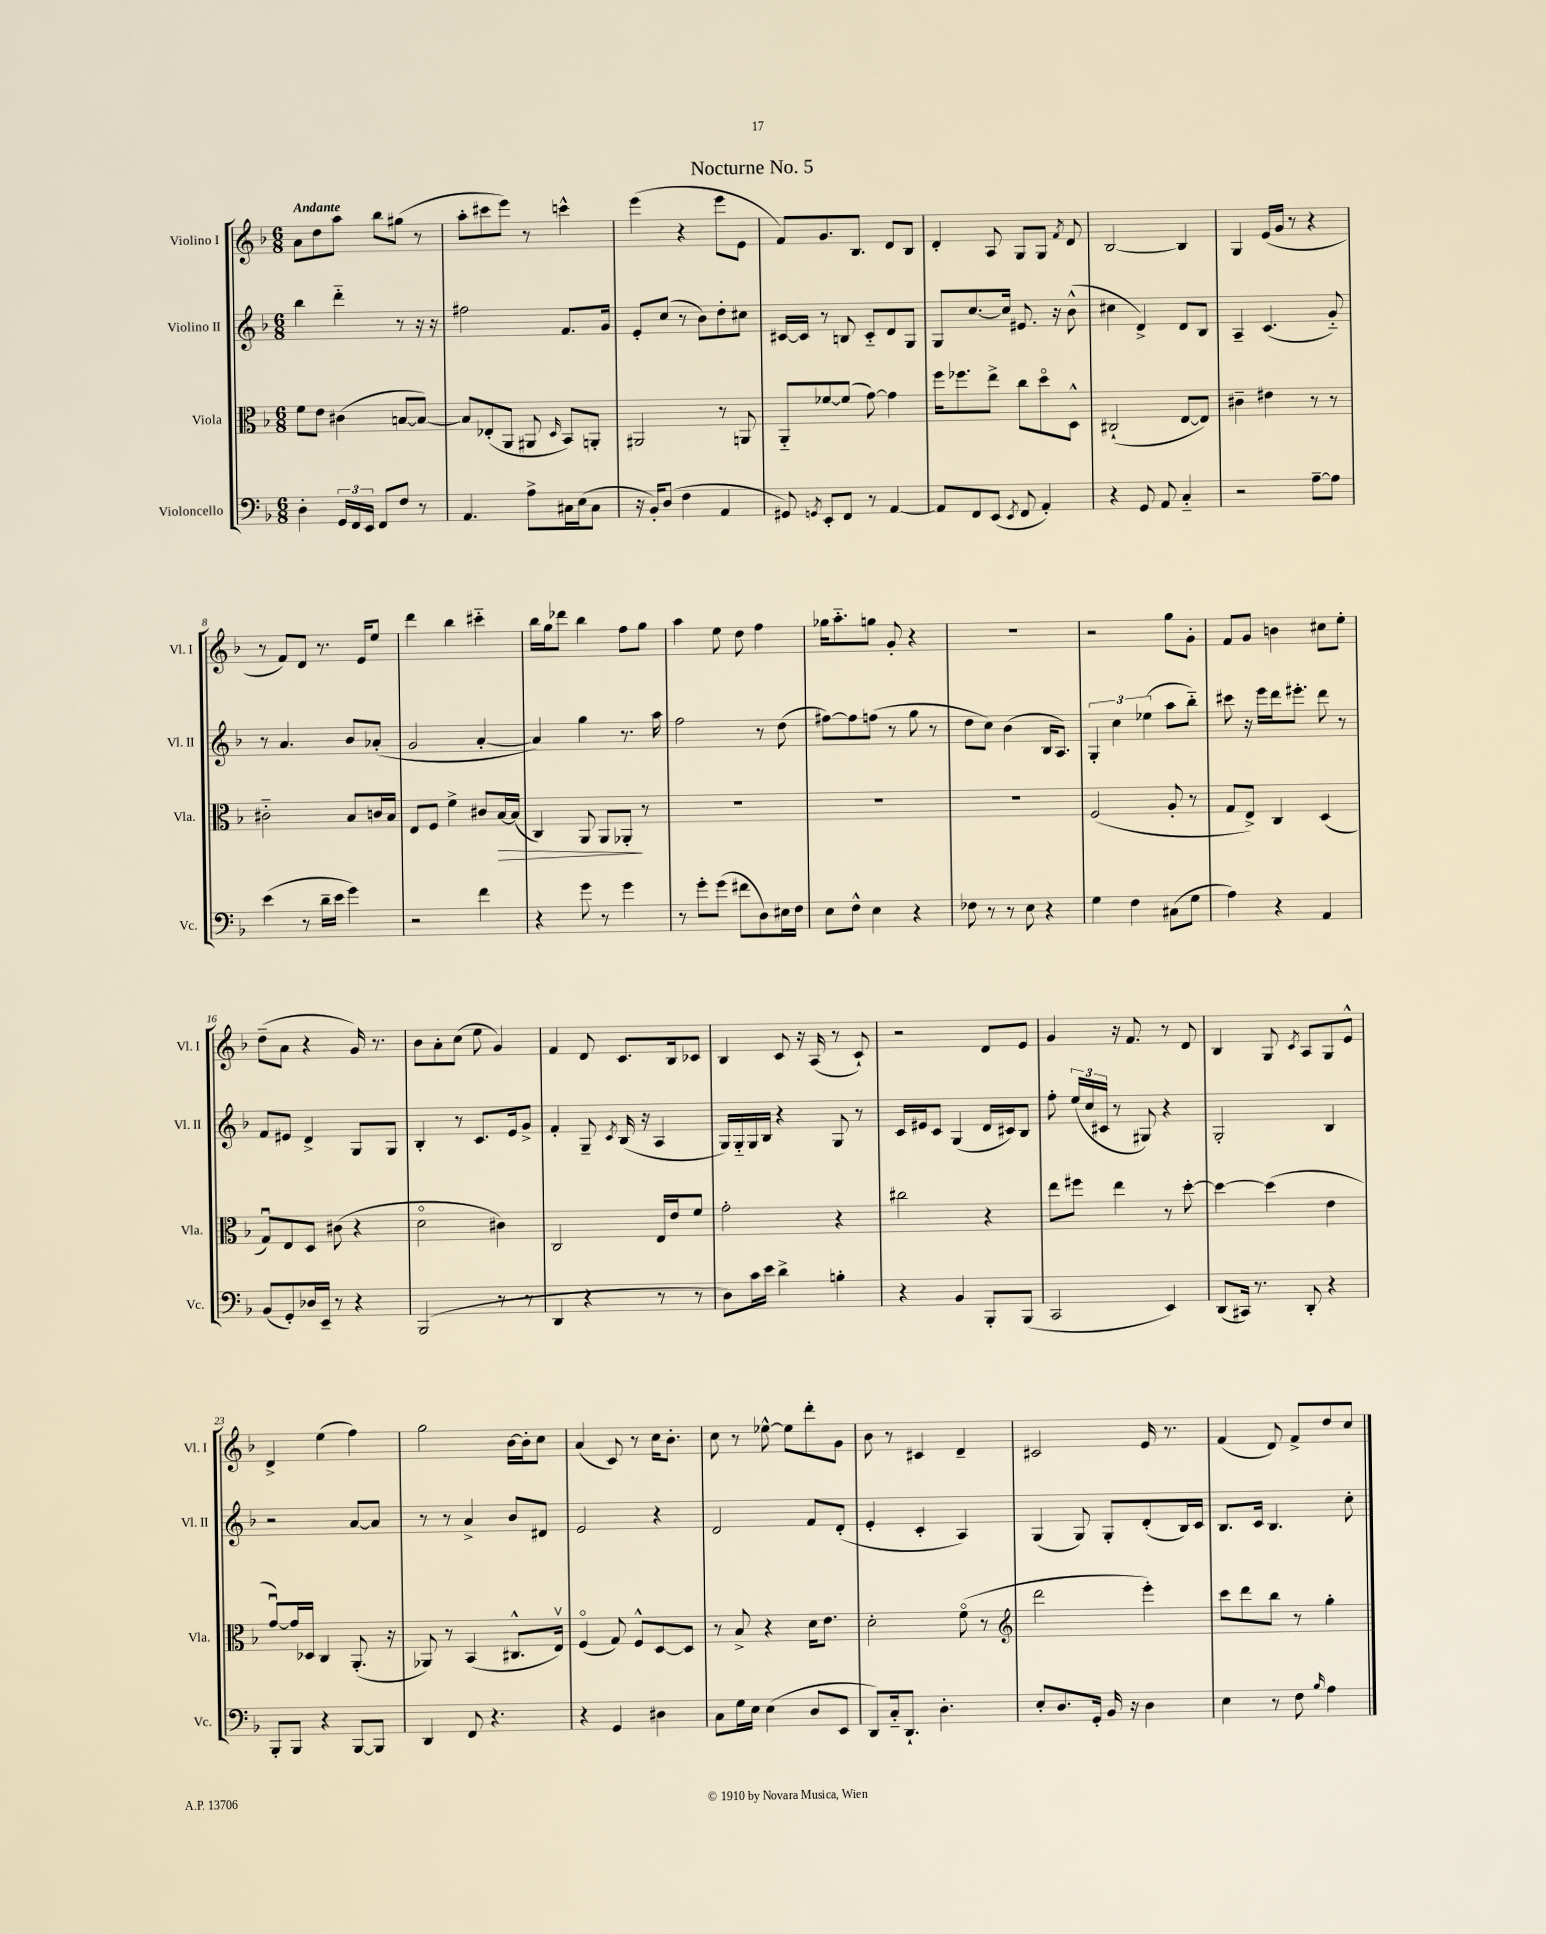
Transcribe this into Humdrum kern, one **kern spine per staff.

**kern	**kern	**dynam	**kern	**kern
*part4	*part3	*part3	*part2	*part1
*staff4	*staff3	*staff3	*staff2	*staff1
*I"Violoncello	*I"Viola	*	*I"Violino II	*I"Violino I
*I'Vc.	*I'Vla.	*	*I'Vl. II	*I'Vl. I
*clefF4	*clefC3	*	*clefG2	*clefG2
*k[b-]	*k[b-]	*	*k[b-]	*k[b-]
*M6/8	*M6/8	*	*M6/8	*M6/8
=1	=1	=1	=1	=1
!	!	!	!	!LO:TX:a:B:t=Andante
4D'\	8f\L	.	4bb-\	8a\L
.	8e\J	.	.	8dd\
24GG/LL	(4c#X\	.	4ddd\	8aa\J
24FF/	.	.	.	.
24EE/JJ	.	.	.	.
8FF/L	.	.	.	8bb-\L
8F/J	[8Bn/L	.	8r	(8gg#X\J
8r	8B/J_)	.	16r	8r
.	.	.	16r	.
=2	=2	=2	=2	=2
4.AA/	8B/L]	.	2ff#X\	8aa'\L
.	(8E-X'/	.	.	8ccc#X\
.	8AA/J	.	.	8eee\J)
8A^\L	8AA#X/	.	.	8r
.	16qqD/	.	.	.
16C#X\L	8BB-/L)	.	8.f/L	4cccn^^\
(16E\J	.	.	.	.
8C#\J	8AAn'/J	.	.	.
.	.	.	16g/Jk	.
=3	=3	=3	=3	=3
16r	2AA#X/	.	8e'/L	(4eee\
16BB-'/KL)	.	.	.	.
(8D/J	.	.	(8cc/J	.
4F\	.	.	8r	4r
.	.	.	8b-\L)	.
4AA/	8r	.	8dd'\	8eee\L
.	8AAn/	.	8cc#X\J	8e\J
=4	=4	=4	=4	=4
8GG#X/)	8AA/L	.	[16c#X/LL	8f/L)
.	.	.	16c#/JJ]	.
8qGGn/	.	.	.	.
8EE'/L	[8f-X/	.	8r	8.g/
8FF/J	(8f-/J]	.	8Bn/	.
.	.	.	.	8.B-/J
8r	[8g\)	.	8c#/L	.
[4AA/	4g\]	.	8d/	8d/L
.	.	.	8G/J	8B-/J
=5	=5	=5	=5	=5
8AA/L]	16ff\KL	.	8G/L	4d'/
.	8.ff-X\	.	.	.
8FF/	.	.	[8.cc/	.
(8EE/J	8ee^\J	.	.	8A/
.	.	.	16cc/Jk]	.
8qEE/	.	.	.	.
8FF/	8cc\L	.	8.e#X/	8G/L
4AA'/)	8dd\	.	.	8G/J
.	.	.	16r	.
.	.	.	.	8qf/
.	8D^^\J	.	(8b-^^\	8d/
=6	=6	=6	=6	=6
4r	(2C#X`/	.	4cc#X\	[2B-/
8GG/	.	.	4d^/)	.
8AA/	.	.	.	.
4C/	[8E/L	.	8d/L	4B-/]
.	8E/J])	.	8B-/J	.
=7	=7	=7	=7	=7
2r	4c#X~\	.	4A~/	4G/
.	4e#X\	.	(4.c/	(16e/LL
.	.	.	.	16g/JJ
.	.	.	.	8r
[8A~\L	8r	.	.	4r
8A\J]	8r	.	8g/)	.
!!LO:LB:g=z
=8	=8	=8	=8	=8
(4e\	2c#X\	.	8r	8r
.	.	.	4.a/	8f/L)
8r	.	.	.	8d/J
16d~\LL	.	.	.	8.r
16e\JJ	.	.	.	.
4g\)	8B-/L	.	8b-/L	.
.	.	.	.	16e/KL
.	16cn/L	.	(8a-X'/J	8ee/J
.	16B-/JJ	.	.	.
=9	=9	=9	=9	=9
2r	8E/L	.	2g/	4ddd\
.	8F/J	.	.	.
.	4f^\	.	.	4bb-\
4f\	8c#X/L	.	[4a'/	4ccc#X\
!	!	!LO:HP:b	!	!
.	[16B-/L	>	.	.
.	(16B-/JJ]	.	.	.
=10	=10	=10	=10	=10
4r	4C/)	.	4a/])	16bb-\LL
.	.	.	.	16gg\J
.	.	.	.	8ddd-X\J
8g\	8AA/	.	4gg\	4bb-\
8r	8AA/L	.	.	.
4g\	8AA-X'/J	.	8.r	8ff\L
.	8r	]	.	8gg\J
.	.	.	16aa\	.
=11	=11	=11	=11	=11
8r	2.r	.	2ff\	4aa\
8g'\L	.	.	.	.
(8g\J	.	.	.	8ee\
8f#X\L	.	.	.	8dd\
8D\)	.	.	8r	4ff\
16E#X\L	.	.	(8dd\	.
16F\JJ	.	.	.	.
=12	=12	=12	=12	=12
8E\L	2.r	.	[8ff#X\L)	16gg-X\KL
.	.	.	.	8.aa\
8F^^\J	.	.	8ff#\]	.
4E\	.	.	(8ffn\J	8ggn\J
.	.	.	8r	8g'/
4r	.	.	8gg\	4r
.	.	.	8r	.
=13	=13	=13	=13	=13
8F-X\	2.r	.	8dd\L	2.r
8r	.	.	8cc\J)	.
8r	.	.	(4b-\	.
8E\	.	.	.	.
4r	.	.	16B-/KL	.
.	.	.	8.A/J)	.
=14	=14	=14	=14	=14
4G\	(2F/	.	6G'/	2r
.	.	.	6cc\	.
4F\	.	.	.	.
.	.	.	(6ee-X\	.
(8C#X\L	8A'/	.	8aa\L	8gg\L
8G\J	8r	.	8bb-\J)	8g'\J
=15	=15	=15	=15	=15
4A\)	8G/L	.	8ccc#X\	8f/L
.	8E^/J)	.	16r	8g/J
.	.	.	16eee\LL	.
4r	4C/	.	16ddd\J	4bn\
.	.	.	8.eee#X'\J	.
4AA/	(4D/	.	8ddd\	8cc#X\L
.	.	.	8r	8ee'\J
!!LO:LB:g=z
=16	=16	=16	=16	=16
(8BB-/L	8Gu/L)	.	8f/L	(8dd~\L
8GG'/)	8E/	.	8e#X/J	8a\J
16D-X/L	8D/J	.	4d^/	4r
16EE~/JJ	.	.	.	.
8r	(8c#X\	.	.	.
4r	4r	.	8G/L	16g/)
.	.	.	.	8.r
.	.	.	8G/J	.
=17	=17	=17	=17	=17
(2BBB-/	2d\	.	4B-'/	8b-\L
.	.	.	.	8a'\
.	.	.	8r	(8cc\J
.	.	.	8.c/L	8ee\
8r	4c#X\)	.	.	4g/)
.	.	.	16e/k	.
8r	.	.	8g^/J	.
=18	=18	=18	=18	=18
4DD/	2C/	.	4f'/	4f/
4r	.	.	8G~/	8d/
.	.	.	8qc/	.
.	.	.	(16B-/	8.c/L
.	.	.	16r	.
8r	16E/LL	.	4A/	.
.	16e/J	.	.	16B-/k
8r	8f/J	.	.	8c-X/J
=19	=19	=19	=19	=19
8D\L)	2g'\	.	16G/LL)	4B-/
.	.	.	16G/	.
16c\L	.	.	16G/	.
16e\JJ	.	.	16B-/JJ	.
4d^\	.	.	4r	8c/
.	.	.	.	16r
.	.	.	.	(16A/
4Bn'\	4r	.	8G/	8r
.	.	.	8r	8c`/)
=20	=20	=20	=20	=20
4r	2cc#X\	.	16c/LL	2r
.	.	.	16e#X/J	.
.	.	.	8c/J	.
4BB-/	.	.	(4G/	.
8BBB-'/L	4r	.	16d/LL	8d/L
.	.	.	16c#X/J)	.
(8BBB-/J	.	.	8B-/J	8e/J
=21	=21	=21	=21	=21
2CC/	8ee\L	.	8ff'\	4g/
.	8ff#X\J	.	(24ee/LL	.
.	.	.	24cc/	.
.	.	.	24c#X/JJ	.
.	4ee\	.	8r	16r
.	.	.	.	8.f/
.	.	.	8G#X/)	.
4EE/)	8r	.	4r	8r
.	[8dd'\	.	.	8d/
=22	=22	=22	=22	=22
(8DD/L	4dd\_	.	2G'/	4B-/
16CC#X/Jk)	.	.	.	.
8.r	.	.	.	.
.	(4dd\]	.	.	8G/
.	.	.	.	8qc/
8DD'/	.	.	.	8A/L
4r	4e\	.	4B-/	8G/
.	.	.	.	8e^^/J
!!LO:LB:g=z
=23	=23	=23	=23	=23
8BBB-'/L	[8gu/L)	.	2r	4d^/
8BBB-/J	16g/L]	.	.	.
.	16D-X/JJ	.	.	.
4r	4C/	.	.	(4ee\
[8BBB-/L	(8.AA'/	.	[8a/L	4ff\)
8BBB-/J]	.	.	8a/J]	.
.	16r	.	.	.
=24	=24	=24	=24	=24
4DD/	8AA-X/)	.	8r	2gg\
.	8r	.	8r	.
8FF/	(4BB-/	.	4a^/	.
4.r	.	.	.	.
.	8.C#X^^/L	.	8b-/L	[16b-\LL
.	.	.	.	16b-'\J]
.	.	.	8d#X/J	8cc\J
.	16Ev/Jk)	.	.	.
=25	=25	=25	=25	=25
4r	(4F/	.	2e/	(4a/
4GG/	8G/)	.	.	8c/)
.	8F^^/L	.	.	8r
4D#X\	[8D/	.	4r	16cc\KL
.	.	.	.	8.b-'\J
.	8D/J]	.	.	.
=26	=26	=26	=26	=26
8C\L	8r	.	2d/	8cc\
16G\L	8B-^/	.	.	8r
16E\JJ	.	.	.	.
(4E\	4r	.	.	[8ee-X^^\
.	.	.	.	8ee-\L]
8D/L	16d\KL	.	8f/L	8ddd'\
.	8.e\J	.	.	.
8EE/J	.	.	(8d'/J	8g\J
=27	=27	=27	=27	=27
8DD/L)	2d'\	.	4e'/	8b-\
16C/k	.	.	.	8r
8.DD`/J	.	.	.	.
.	.	.	4c'/	4c#X/
4.D'\	.	.	.	.
.	(8f\	.	4A/)	4d~/
.	8r	.	.	.
=28	=28	=28	=28	=28
*	*clefG2	*	*	*
8E'/L	2ddd\	.	(4G/	2c#X/
8.D/	.	.	.	.
.	.	.	8G/)	.
16GG'/Jk	.	.	.	.
16BB-/	.	.	8G'/L	.
16r	.	.	.	.
4D\	4eee'\)	.	(8d'/	16e/
.	.	.	.	8.r
.	.	.	16B-/L)	.
.	.	.	16c/JJ	.
=29	=29	=29	=29	=29
4E\	8ccc\L	.	8.B-/L	(4f/
.	8ddd\	.	.	.
.	.	.	16c/Jk	.
8r	8bb-\J	.	4.B-/	8d/)
8F\	8r	.	.	8f^/L
16qqB-/	.	.	.	.
4A\	4gg'\	.	.	8dd/
.	.	.	8cc'\	8cc/J
==	==	==	==	==
*-	*-	*-	*-	*-
